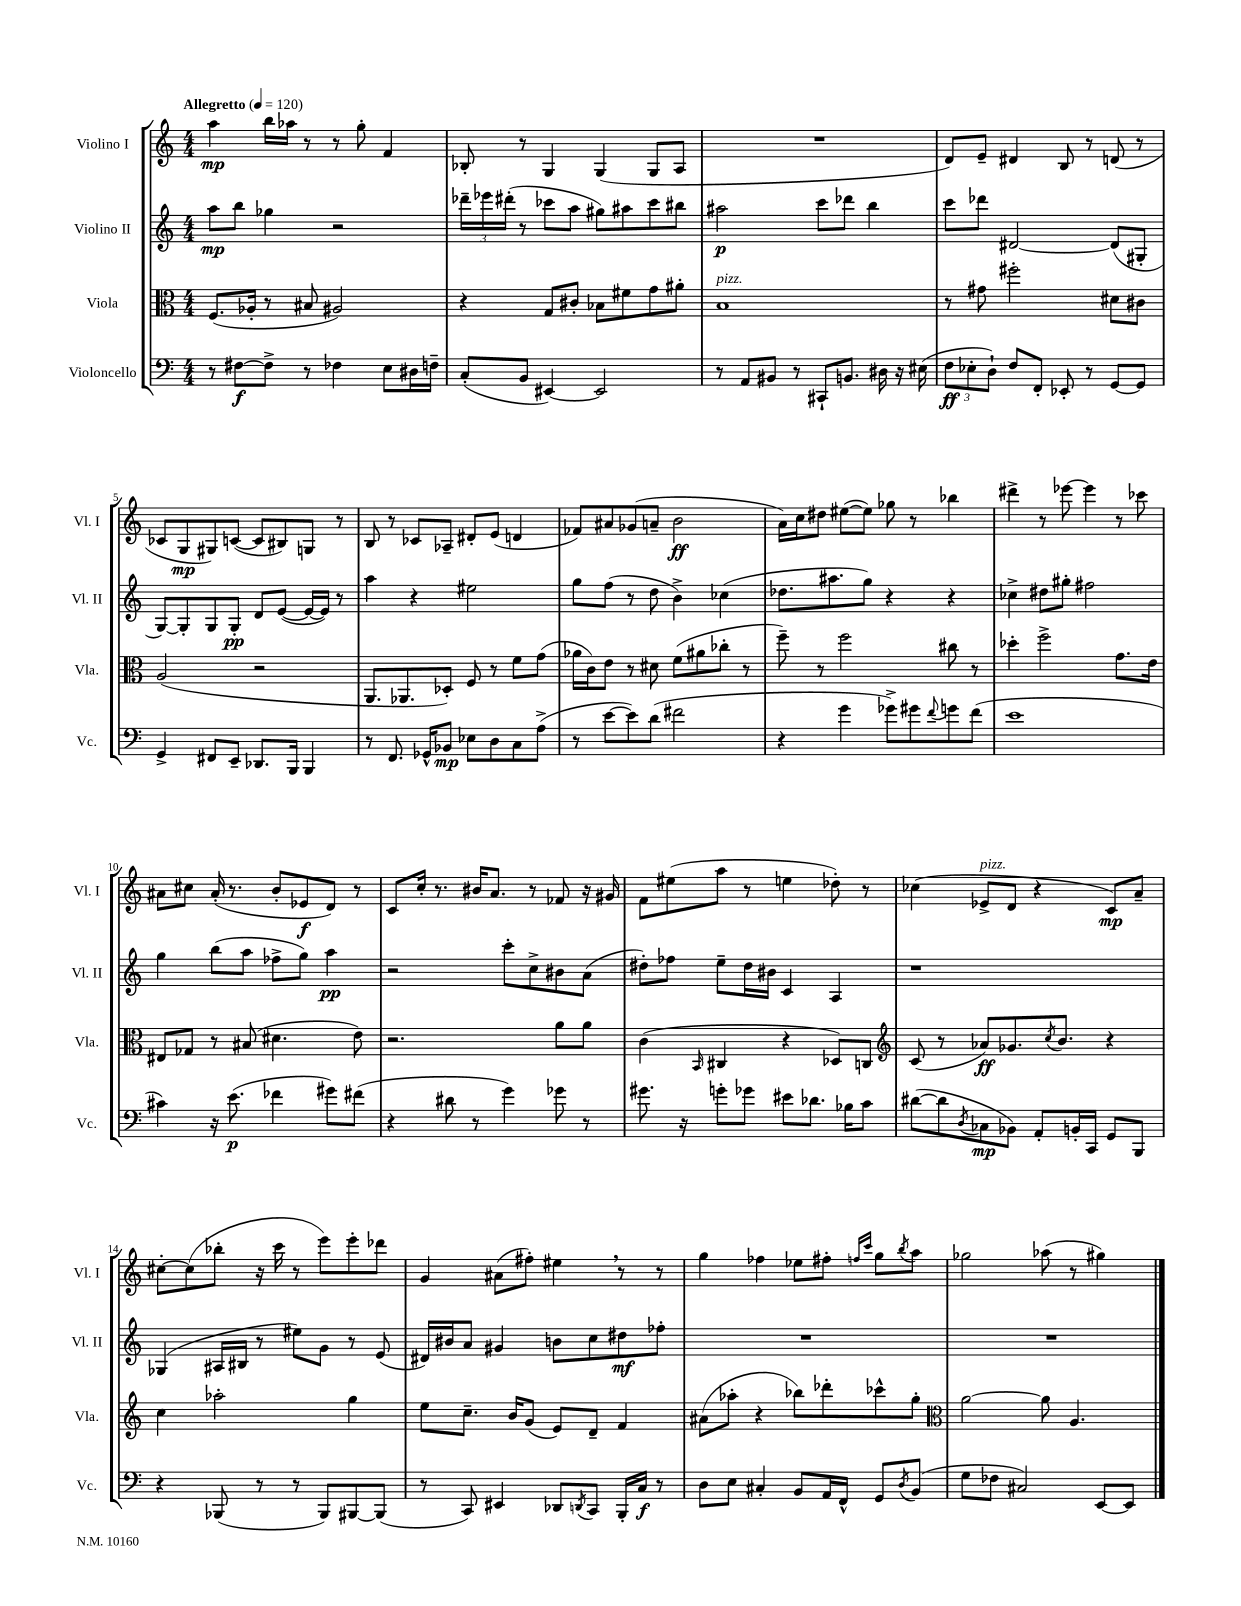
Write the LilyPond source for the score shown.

<<
\new StaffGroup <<
\new Staff = "s0" \with { instrumentName = "Violino I" shortInstrumentName = "Vl. I" } {
    \clef treble \key c \major \numericTimeSignature \time 4/4 \tempo "Allegretto" 4 = 120
    a''4\mp b''16 aes''16 r8 r8 g''8-. f'4 |
    bes8-. r8 g4 g4( g8 a8 |
    R1 |
    d'8) e'8-- dis'4 b8 r8 d'8( r8 |
    ces'8 g8\mp gis8) c'8~( c'8 bis8) g8 r8 |
    b8 r8 ces'8 aes8-- dis'8-. e'8( d'4 |
    fes'8) ais'8 ges'8( a'8-- b'2\ff |
    a'16) c''16 dis''8 eis''8~( eis''8) ges''8 r8 bes''4 |
    dis'''4-> r8 ees'''8~ ees'''4 r8 ces'''8 |
    ais'8 cis''8 ais'16-.( r8. b'8-. ees'8\f d'8) r8 |
    c'8 c''16-. r8. bis'16 a'8. r8 fes'8 r16 gis'16 |
    f'8 eis''8( a''8 r8 e''4 des''8-.) r8 |
    ces''4( ees'8->^\markup { \italic "pizz." } d'8 r4 c'8\mp) a'8-- |
    cis''8~-. cis''8( bes''8-. r16 c'''16 r8 e'''8) e'''8-. des'''8 |
    g'4 ais'8( fis''8-.) eis''4 \breathe r8 r8 |
    g''4 fes''4 ees''8 fis''8-. \grace { f''16 c'''16 } g''8 \acciaccatura { b''8 } a''8 |
    ges''2 aes''8( r8 gis''4) \bar "|." |
}
\new Staff = "s1" \with { instrumentName = "Violino II" shortInstrumentName = "Vl. II" } {
    \clef treble \key c \major \numericTimeSignature \time 4/4
    a''8\mp b''8 ges''4 r2 |
    \tuplet 3/2 { des'''16-- ees'''16 dis'''16-.( } r8 ces'''8 a''8 gis''8) ais''8 ces'''8 bis''8 |
    ais''2\p c'''8 des'''8 b''4 |
    c'''8 des'''8 dis'2~ dis'8( gis8-. |
    g8~) g8-. g8 g8-.\pp d'8 e'8~( e'16~ e'16) r8 |
    a''4 r4 eis''2 |
    g''8 f''8( r8 d''8 b'4->) ces''4( |
    des''8. ais''8. g''8) r4 r4 |
    ces''4-> dis''8 gis''8-. fis''2 |
    g''4 b''8( a''8 fes''8-> g''8) a''4\pp |
    r2 c'''8-. c''8-> bis'8 a'8( |
    dis''8-.) fes''8 e''8-- dis''16 bis'16 c'4 a4 |
    r1 |
    ges4( ais16 bis16 r8 eis''8) g'8 r8 e'8( |
    dis'16) bis'16 a'8 gis'4 b'8 c''8 dis''8\mf fes''8-. |
    R1 |
    R1 \bar "|." |
}
\new Staff = "s2" \with { instrumentName = "Viola" shortInstrumentName = "Vla." } {
    \clef alto \key c \major \numericTimeSignature \time 4/4
    f8.( aes16-. r8 bis8 ais2) |
    r4 g8 cis'8-. bes8 fis'8 g'8 ais'8-. |
    b1^\markup { \italic "pizz." } |
    r8 gis'8 fis''2-. dis'8 cis'8 |
    a2( r2 |
    a,8. aes,8. des8-.) f8 r8 f'8 g'8( |
    aes'16 c'16) e'8 r8 dis'8 f'8( ais'8 ces''8-. r8 |
    f''8--) r8 f''2 cis''8 r8 |
    des''4-. f''2-> g'8. e'16 |
    eis8 ges8 r8 bis8( dis'4. e'8) |
    r2. a'8 a'8 |
    c'4( \grace { b,16 } cis4 r4 des8) c8 |
    \clef treble c'8( r8 aes'8\ff) ges'8. \acciaccatura { c''8 } b'8. r4 |
    c''4 aes''2-. g''4 |
    e''8 c''8.-- b'16 g'8( e'8) d'8-- f'4 |
    ais'8( aes''8-. r4 bes''8) des'''8-. ces'''8-^ g''8-. |
    \clef alto a'2~ a'8 a4. \bar "|." |
}
\new Staff = "s3" \with { instrumentName = "Violoncello" shortInstrumentName = "Vc." } {
    \clef bass \key c \major \numericTimeSignature \time 4/4
    r8 fis8~\f fis8-> r8 fes4 e8 dis16 f16-- |
    c8-.( b,8 eis,4~) eis,2 |
    r8 a,8 bis,8 r8 cis,8-! b,8. dis16 r16 eis16( |
    \tuplet 3/2 { f8\ff ees8-. d8-!) } f8 f,8-. ees,8-. r8 g,8~ g,8 |
    g,4-> fis,8 e,8-- des,8. b,,16 b,,4 |
    r8 f,8. ges,16-^ bes,8\mp ees8 d8 c8 a8->( |
    r8 e'8~ e'8) d'8( fis'2 |
    r4 g'4 ges'8->) gis'8 \appoggiatura { f'8 } g'8 f'8( |
    e'1 |
    cis'4) r16 e'8.\p( fes'4 gis'8) fis'8( |
    r4 dis'8 r8 g'4) ges'8 r8 |
    gis'8. r16 g'8-. ges'8 eis'8 des'8. bes16 c'8 |
    dis'8~( dis'8 \acciaccatura { d8 } ces8\mp bes,8) a,8-. b,16-. c,16 g,8 b,,8 |
    r4 bes,,8( r8 r8 bes,,8) bis,,8~ bis,,8( |
    r8 c,8) eis,4 des,8 \acciaccatura { d,8 } c,8 b,,16-. c16\f r8 |
    d8 e8 cis4-. b,8 a,16 f,16-^ g,8 \acciaccatura { d8 } b,8( |
    g8 fes8 cis2) e,8~ e,8 \bar "|." |
}
>>
>>
